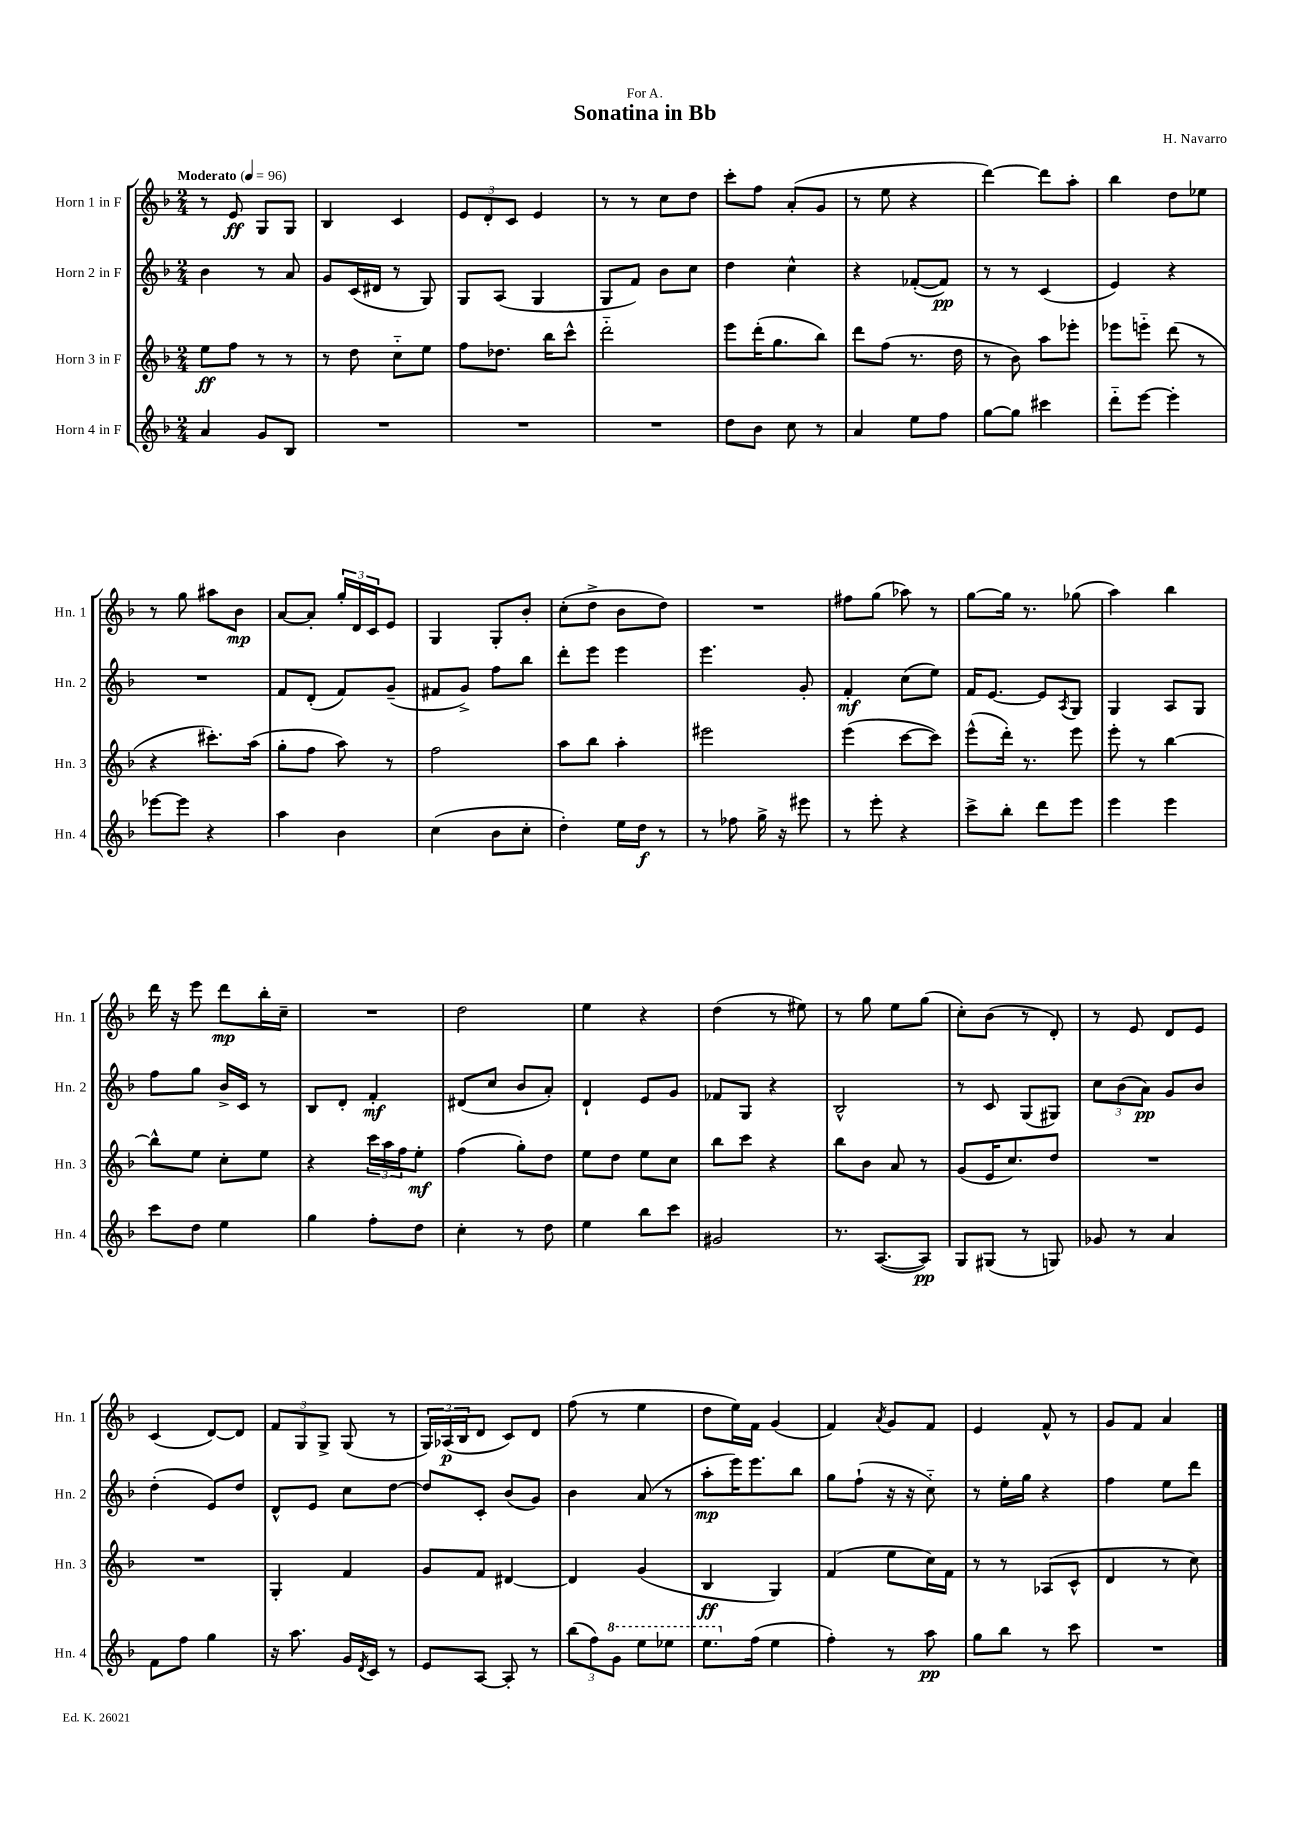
\header { title = "Sonatina in Bb" composer = "H. Navarro" dedication = "For A." }
<<
\new StaffGroup <<
\new Staff = "s0" \with { instrumentName = "Horn 1 in F" shortInstrumentName = "Hn. 1" } {
    \clef treble \key f \major \numericTimeSignature \time 2/4 \tempo "Moderato" 4 = 96
    r8 e'8\ff g8 g8 |
    bes4 c'4 |
    \tuplet 3/2 { e'8 d'8-. c'8 } e'4 |
    r8 r8 c''8 d''8 |
    c'''8-. f''8 a'8-.( g'8 |
    r8 e''8 r4 |
    d'''4~) d'''8 a''8-. |
    bes''4 d''8 ees''8 |
    r8 g''8 ais''8 bes'8\mp |
    a'8~ a'8-. \tuplet 3/2 { g''16-. d'16 c'16 } e'8 |
    g4 g8-. bes'8-. |
    c''8-.( d''8-> bes'8 d''8) |
    R2 |
    fis''8 g''8( aes''8) r8 |
    g''8~ g''16 r8. ges''8( |
    a''4) bes''4 |
    d'''16 r16 e'''8 d'''8\mp bes''16-. c''16-- |
    R2 |
    d''2 |
    e''4 r4 |
    d''4( r8 eis''8) |
    r8 g''8 e''8 g''8( |
    c''8-.) bes'8( r8 d'8-.) |
    r8 e'8 d'8 e'8 |
    c'4( d'8~) d'8 |
    \tuplet 3/2 { f'8 g8 g8-> } g8( r8 |
    \tuplet 3/2 { g16) aes16\p( bes16 } d'8 c'8) d'8 |
    f''8( r8 e''4 |
    d''8 e''16) f'16 g'4( |
    f'4) \acciaccatura { a'8 } g'8 f'8 |
    e'4 f'8-^ r8 |
    g'8 f'8 a'4 \bar "|." |
}
\new Staff = "s1" \with { instrumentName = "Horn 2 in F" shortInstrumentName = "Hn. 2" } {
    \clef treble \key f \major \numericTimeSignature \time 2/4
    bes'4 r8 a'8 |
    g'8 c'16( dis'16 r8 g8) |
    g8 a8( g4 |
    g8 f'8) bes'8 c''8 |
    d''4 c''4-^ |
    r4 fes'8~-.( fes'8\pp) |
    r8 r8 c'4( |
    e'4) r4 |
    R2 |
    f'8 d'8-.( f'8) g'8--( |
    fis'8 g'8->) f''8 bes''8 |
    d'''8-. e'''8 e'''4 |
    e'''4. g'8-. |
    f'4-.\mf c''8( e''8) |
    f'16 e'8.~ e'8 \acciaccatura { a8 } g8 |
    g4 a8 g8 |
    f''8 g''8 bes'16-> c'16 r8 |
    bes8 d'8-. f'4-.\mf |
    dis'8( c''8 bes'8 a'8-.) |
    d'4-! e'8 g'8 |
    fes'8 g8 r4 |
    bes2-^ |
    r8 c'8 g8( gis8) |
    \tuplet 3/2 { c''8 bes'8( a'8\pp) } g'8 bes'8 |
    d''4-.( e'8) d''8 |
    d'8-^ e'8 c''8 d''8~ |
    d''8 c'8-. bes'8( g'8) |
    bes'4 a'8( r8 |
    a''8-.\mp e'''16) e'''8. bes''8 |
    g''8 f''8-!( r16 r16 c''8-_) |
    r8 e''16-. g''16 r4 |
    f''4 e''8 d'''8 \bar "|." |
}
\new Staff = "s2" \with { instrumentName = "Horn 3 in F" shortInstrumentName = "Hn. 3" } {
    \clef treble \key f \major \numericTimeSignature \time 2/4
    e''8\ff f''8 r8 r8 |
    r8 d''8 c''8-_ e''8 |
    f''8 des''8. bes''16 c'''8-^ |
    d'''2-_ |
    e'''8 d'''16-.( g''8. bes''8) |
    d'''8 f''8( r8. d''16 |
    r8 bes'8) a''8 ees'''8-. |
    ees'''8 e'''8-_ d'''8( r8 |
    r4 cis'''8.-.) a''16( |
    g''8-. f''8 a''8) r8 |
    f''2 |
    a''8 bes''8 a''4-. |
    eis'''2 |
    e'''4( c'''8~ c'''8) |
    e'''8-^( d'''16-.) r8. e'''8 |
    e'''8-. r8 bes''4~ |
    bes''8-^ e''8 c''8-. e''8 |
    r4 \tuplet 3/2 { c'''16 a''16 f''16 } e''8-.\mf |
    f''4( g''8-.) d''8 |
    e''8 d''8 e''8 c''8 |
    bes''8 c'''8 r4 |
    bes''8 bes'8 a'8 r8 |
    g'8( e'16 c''8.) d''8 |
    R2 |
    R2 |
    g4-. f'4 |
    g'8 f'8 dis'4~ |
    dis'4 g'4( |
    bes4\ff g4) |
    f'4( e''8 c''16) f'16 |
    r8 r8 aes8( c'8-^ |
    d'4 r8 c''8) \bar "|." |
}
\new Staff = "s3" \with { instrumentName = "Horn 4 in F" shortInstrumentName = "Hn. 4" } {
    \clef treble \key f \major \numericTimeSignature \time 2/4
    a'4 g'8 bes8 |
    R2 |
    R2 |
    R2 |
    d''8 bes'8 c''8 r8 |
    a'4 e''8 f''8 |
    g''8~ g''8 cis'''4 |
    d'''8-_ e'''8~ e'''4-. |
    ees'''8~ ees'''8 r4 |
    a''4 bes'4 |
    c''4( bes'8 c''8-. |
    d''4-.) e''16 d''16\f r8 |
    r8 fes''8 g''16-> r16 eis'''8 |
    r8 e'''8-. r4 |
    c'''8-> bes''8-. d'''8 e'''8 |
    e'''4 e'''4 |
    c'''8 d''8 e''4 |
    g''4 f''8-. d''8 |
    c''4-. r8 d''8 |
    e''4 bes''8 c'''8 |
    gis'2 |
    r8. a8.~( a8\pp) |
    g8 gis8( r8 g8) |
    ges'8 r8 a'4 |
    f'8 f''8 g''4 |
    r16 a''8. g'16 \acciaccatura { d'8 } c'16 r8 |
    e'8 a8~ a8-. r8 |
    \tuplet 3/2 { bes''8( f''8) \ottava #1 g''8 } e'''8 ees'''8 |
    e'''8. \ottava #0 f''16( e''4 |
    f''4-.) r8 a''8\pp |
    g''8 bes''8 r8 c'''8 |
    R2 \bar "|." |
}
>>
>>
\layout { \context { \Score \remove "Bar_number_engraver" } }
